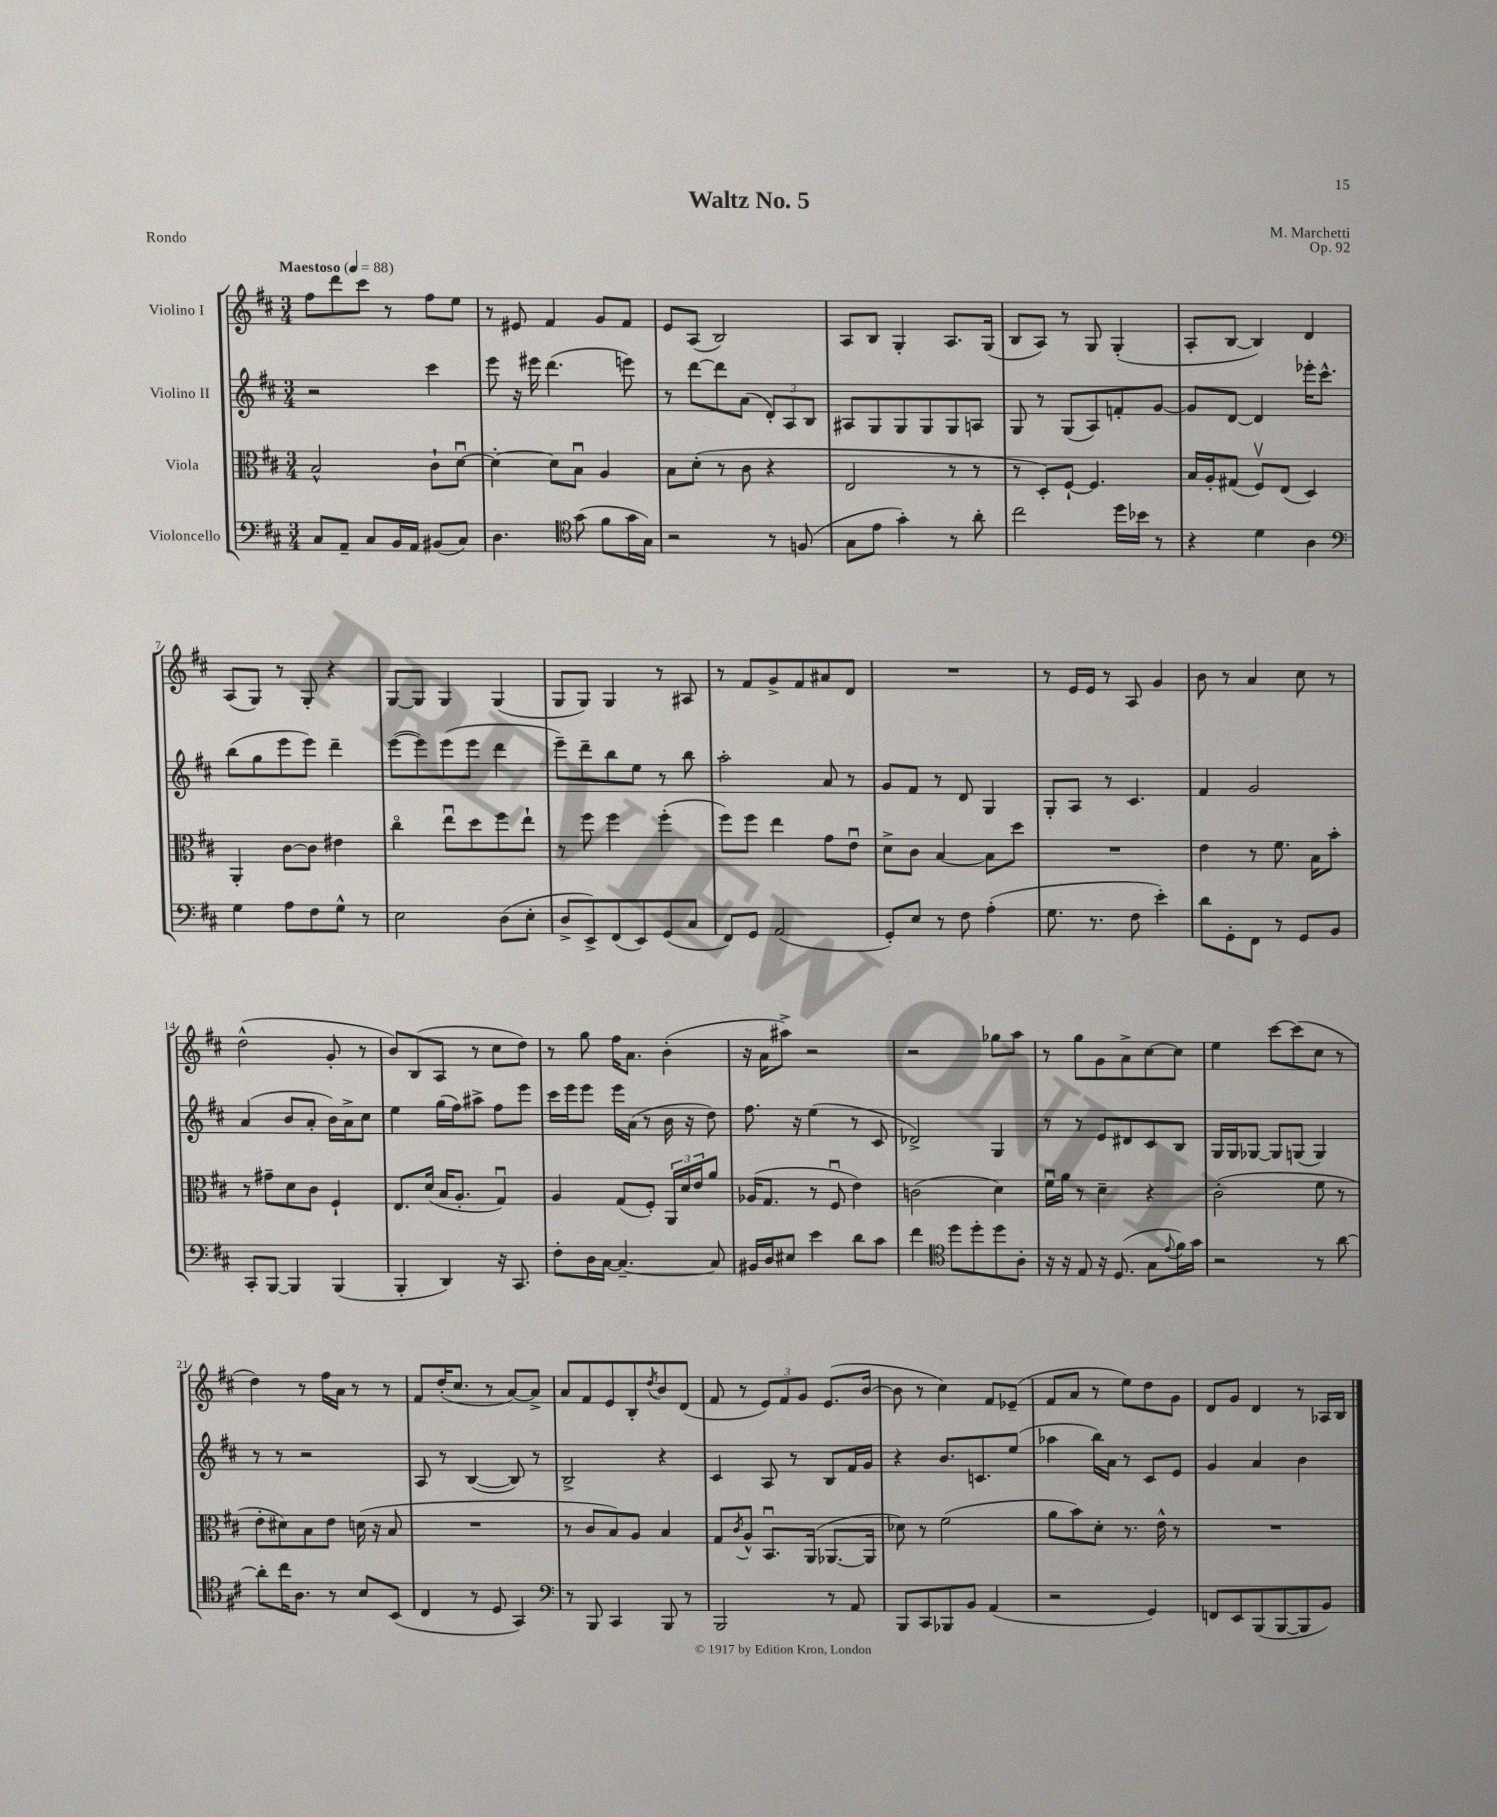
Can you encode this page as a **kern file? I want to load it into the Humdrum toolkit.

**kern	**kern	**kern	**kern
*staff4	*staff3	*staff2	*staff1
*clefF4	*clefC3	*clefG2	*clefG2
*k[f#c#]	*k[f#c#]	*k[f#c#]	*k[f#c#]
*M3/4	*M3/4	*M3/4	*M3/4
*MM88	*MM88	*MM88	*MM88
8C#	2B^^	2r	8ff#
8AA~	.	.	8ddd
8C#	.	.	8ccc#
16BB	.	.	8r
16AA	.	.	.
(8BB#	8c#`	4ccc#	8ff#
8C#)	[8du	.	8ee
=	=	=	=
4.D	4d'_	8eee	8r
.	.	16r	8e#
.	.	16eee#	.
.	8d]	(4.ddd	4f#
*clefC4	*	*	*
(8g	8Bu	.	.
8f#	4A	.	8g
16g	.	8eee)	8f#
16G)	.	.	.
=	=	=	=
2r	8B	8r	8e
.	(8d'	[8ddd	(8A
.	8r	8ddd]	2B)
.	8c#	(8a	.
8r	4r	12d')	.
.	.	12A	.
(8F	.	.	.
.	.	12B	.
=	=	=	=
8G	2E	8A#	8A
8e	.	8G	8B
4g')	.	8G	4G'
.	.	8G	.
8r	8r	8G	8.A
8a'	8r	8A	.
.	.	.	(16G
=	=	=	=
2cc#	8r	8G	8B
.	8D')	8r	8A)
.	[8F#`	(8G	8r
.	4.F#]	8A)	8G
16dd	.	8f'	(4G'
16b-	.	.	.
8r	.	[8g	.
=	=	=	=
4r	16B	8g]	8A'
.	16A'	.	.
.	(8G#	[8d	[8B
4d	8F#v)	4d]	4B])
.	(8E	.	.
4A	4D)	16eee-'	4d
.	.	8.ccc#^^	.
=	=	=	=
*clefF4	*	*	*
4G	4AA'	(8bb	(8A
.	.	8gg	8G)
8A	[8c#	8eee	8r
8F#	8c#]	8eee)	8G'
8G^^	4e#	4ddd~	4r
8r	.	.	.
=	=	=	=
2E	4cc#o	([8eee	[8G
.	.	8eee])	8G]
.	8eeu	(8eee	4G
.	8dd	8eee	.
(8D	8ff#	4ddd	(4G
8E'	8ee`	.	.
=	=	=	=
8D^	8r	8eee~)	8G
8EE^)	8ff#	8ddd~	8G)
(8FF#	4ff#	8bb	4G
8EE)	.	8ee	.
(8GG	(4ff#'	8r	8r
8C#	.	8bb	8A#
=	=	=	=
8FF#)	8ff#)	2aa'	8r
8GG	8ff#	.	8f#
(2AA	4ee	.	8g^
.	.	.	8f#
.	8g	8a	8a#
.	8eu	8r	8d
=	=	=	=
8GG')	8d^	8g	2.r
8E	8c#	8f#	.
8r	[4B	8r	.
8F#	.	8d	.
(4A'	8B]	4G	.
.	8dd	.	.
=	=	=	=
8.G	2.r	8G'	8r
.	.	8A	16e
8.r	.	.	16e
.	.	8r	8r
8F#	.	4.c#	8A
4e')	.	.	4g
=	=	=	=
8d	4e	4f#	8b
8GG'	.	.	8r
8FF#	8r	2g	4a
8r	8.f#	.	.
8GG	.	.	8cc#
.	16B	.	.
8BB	8b'	.	8r
=	=	=	=
8CC#'	8r	(4a	(2dd^^
[8BBB	8g#~	.	.
4BBB]	8d	8b	.
.	8c#	8a'	.
(4BBB	4F#`	16b)	8g'
.	.	16a^	.
.	.	8cc#	8r
=	=	=	=
4BBB'	8.E	4ee	8b)
.	.	.	(8B
.	(16d	.	.
4DD)	16B	(16gg	8A
.	8.A'	16ff#)	.
.	.	8aa#^	8r
16r	4Gu)	8ff#	8cc#
8.CC#	.	.	.
.	.	8eee	8dd)
=	=	=	=
8F#'	4A	16ccc#	8r
.	.	16eee	.
16D	.	8eee	8gg
[16C#	.	.	.
4.C#~_	(8G	16eee	16ff#
.	.	(16a	8.a
.	8F#')	8r	.
.	24AA	16b	(4b'
.	24d	.	.
.	.	16r	.
.	24e	.	.
8C#]	8a	8dd)	.
=	=	=	=
16BB#	(16A-	8.ff#	16r
16D	8.G	.	16a
8E#	.	.	8aa#^)
.	.	16r	.
4e	8r	(4ee	2r
.	8F#u	.	.
8d	4e)	8r	.
8c#	.	8c#	.
=	=	=	=
4f#	(2c	2d-^)	2r
*clefC4	*	*	*
8dd	.	.	.
8dd'	.	.	.
8dd	4d)	4G	8gg-
8A'	.	.	8aa
=	=	=	=
16r	16f#u	8r	8r
16r	16a	.	.
8E	8r	8r	8gg
16r	4d~	8e	8g
(8.D	.	.	.
.	.	8d#	8a^
8G	4r	8c#	[8cc#
8qqe	.	.	.
16f#)	.	8B	8cc#]
16g	.	.	.
=	=	=	=
2r	(2c#'	16G	4ee
.	.	16G	.
.	.	[8G-	.
.	.	8G-]	[8ccc#
.	.	(8G	(8ccc#]
8r	8f#	4G)	8cc#
[8a	8r	.	8r
=	=	=	=
8a']	8e'	8r	4dd)
16cc#	8d#)	8r	.
8.A	.	.	.
.	8B	2r	8r
8r	8e	.	16ff#
.	.	.	16a
8B	(16d	.	8r
.	16r	.	.
(8BB	8B	.	8r
=	=	=	=
4C#	2.r	8A	8f#
.	.	8r	(16dd'
.	.	.	8.cc#
8r	.	([4B	.
8D	.	.	8r
4GG)	.	8B])	[8a)
.	.	8r	8a^]
=	=	=	=
*clefF4	*	*	*
8r	8r	2B^	8a
8BBB	8c#	.	8f#
4CC#	8B)	.	8e
.	8A	.	8B'
.	.	.	8qdd
8BBB	4B	4r	8b
8r	.	.	(8d
=	=	=	=
2BBB	8G	4c#	8f#
.	8qc#	.	.
.	8A^^	.	8r
.	8.BBu	8A	12e)
.	.	.	12f#
.	.	8r	.
.	.	.	12g
.	(16AA	.	.
8r	[8.AA-	8B	(8.e
8AA	.	16f#	.
.	16AA-]	16g	[16b
=	=	=	=
8BBB	8d-)	4r	8b]
8CC#	8r	.	8r
8BBB-	(2f#	8.b	4cc#)
8BB	.	.	.
.	.	8.c	.
(4AA	.	.	8f#
.	.	(8ee	(8e-~
=	=	=	=
2r	8a	4aa-	8f#
.	8b)	.	8a
.	8d'	16bb)	8r
.	.	16a	.
.	8.r	8r	8ee)
4GG)	.	8c#	8dd
.	16e^^	.	.
.	8r	8e	8g
=	=	=	=
8FF	2.r	4g	8d
8EE	.	.	8g
(8BBB	.	4a	4d
[8BBB	.	.	.
8BBB]	.	4b	8r
8BB)	.	.	16A-
.	.	.	16B
==	==	==	==
*-	*-	*-	*-
